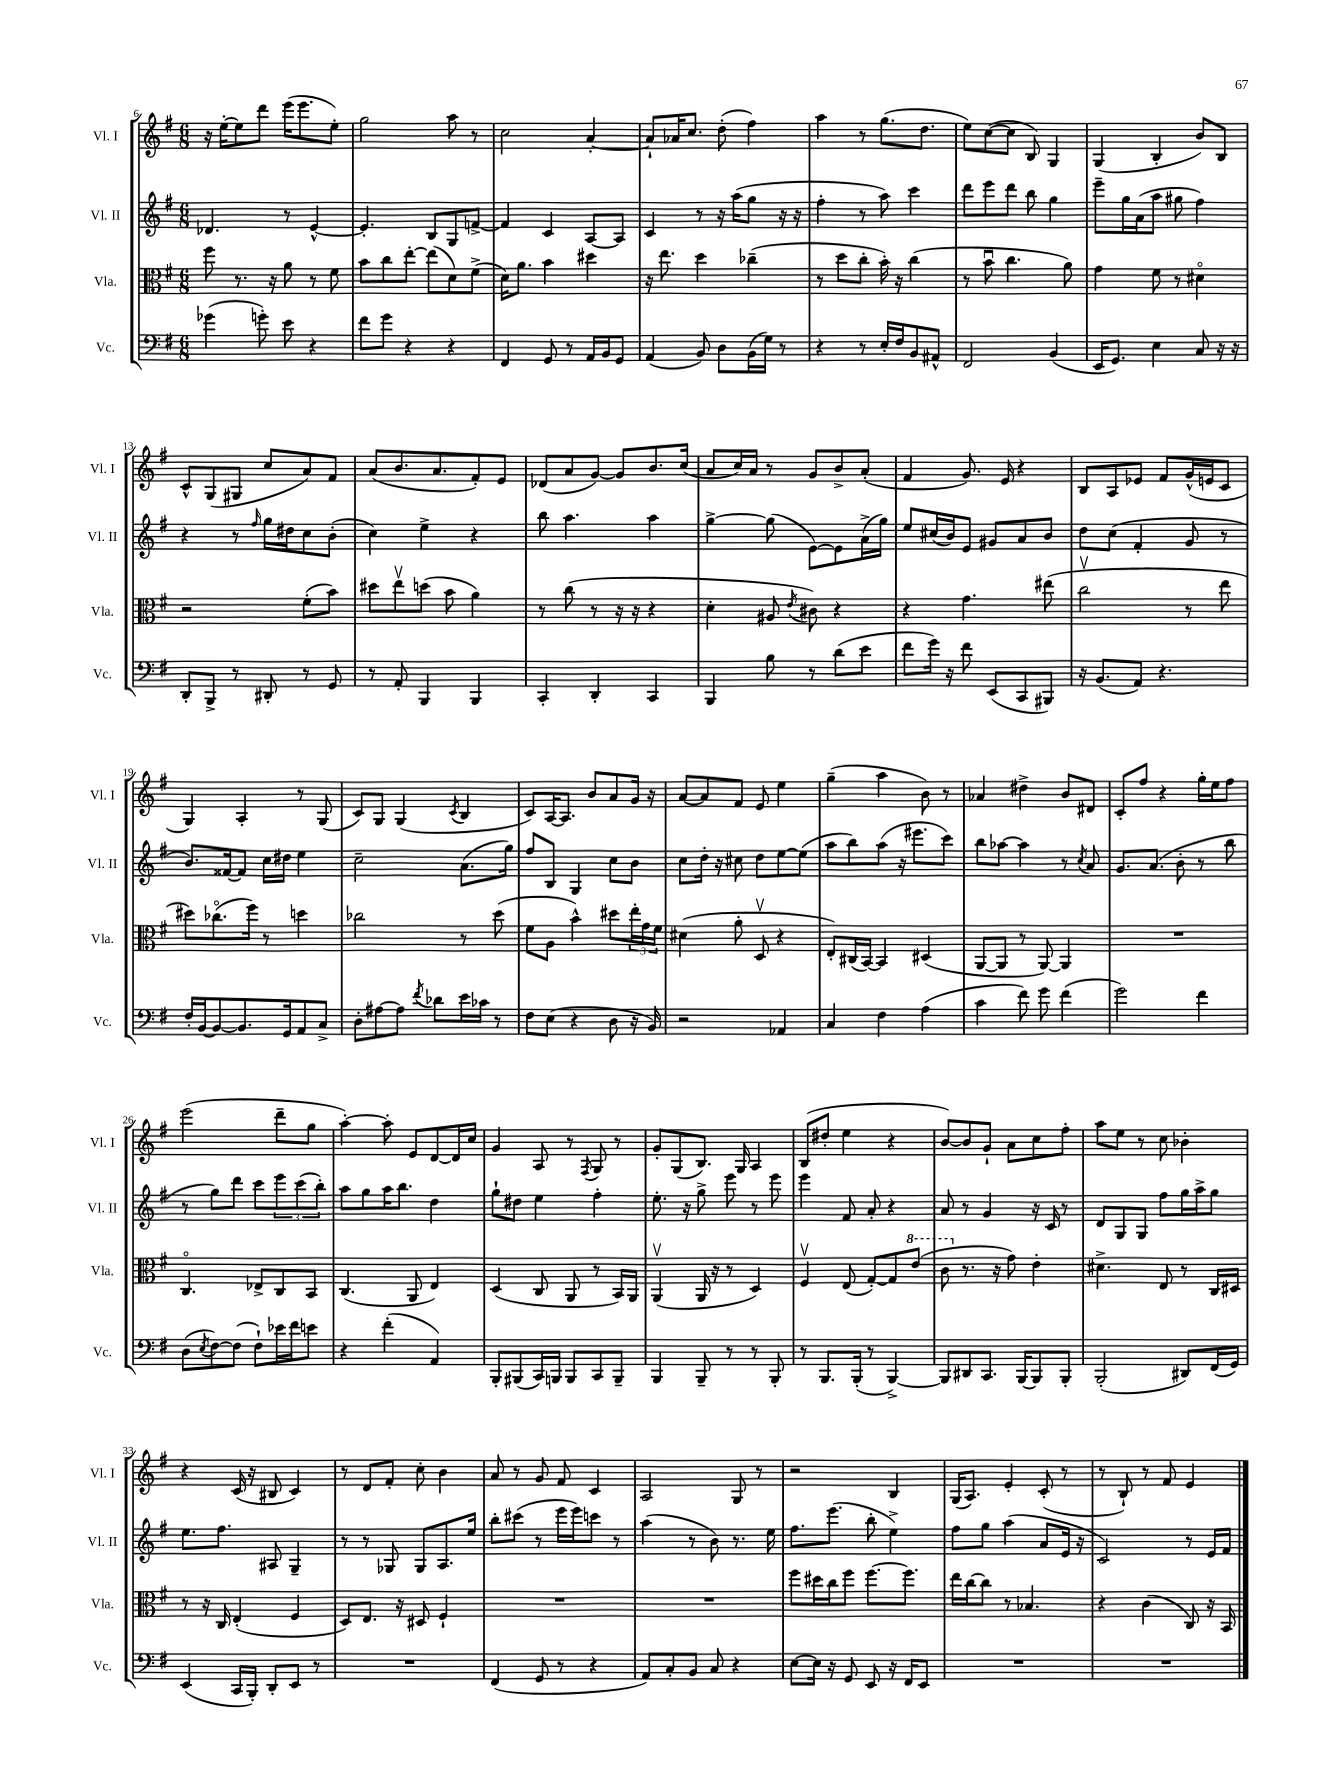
<<
\new StaffGroup <<
\new Staff = "s0" \with { instrumentName = "Vl. I" shortInstrumentName = "Vl. I" } {
    \clef treble \key g \major \numericTimeSignature \time 6/8
    r16 e''16~-. e''8 d'''8 e'''16( e'''8. e''8-.) |
    g''2 a''8 r8 |
    c''2 a'4~-. |
    a'8-! aes'16 c''8. d''8-.( fis''4) |
    a''4 r8 g''8.( d''8. |
    e''8) c''8~( c''8 b8) g4 |
    g4( b4-. b'8) b8 |
    c'8-^ g8( gis8 c''8 a'8) fis'8 |
    a'8( b'8. a'8. fis'8-.) e'8 |
    des'8( a'8 g'8~) g'8 b'8. c''16( |
    a'8 c''16) a'16 r8 g'8 b'8-> a'8-.( |
    fis'4 g'8.) e'16 r4 |
    b8 a8 ees'8 fis'8 g'16-^( e'16 c'8 |
    g4) a4-. r8 g8( |
    c'8) g8 g4( \acciaccatura { c'8 } b4 |
    c'8) a16~ a8. b'8 a'8 g'16 r16 |
    a'8~ a'8 fis'8 e'8 e''4 |
    g''4--( a''4 b'8) r8 |
    aes'4 dis''4-> b'8 dis'8 |
    c'8-. fis''8 r4 g''16-. e''16 fis''8 |
    e'''2( d'''8-- g''8 |
    a''4~-.) a''8-. e'8 d'8~ d'16 c''16 |
    g'4 a8 r8 \acciaccatura { fis8 } g8 r8 |
    g'8-. g8( b8.) g16 a4 |
    b8( dis''8-. e''4 r4 |
    b'8~) b'8 g'8-! a'8 c''8 fis''8-. |
    a''8 e''8 r8 c''8 bes'4-. |
    r4 c'16( r16 bis8 c'4) |
    r8 d'8 fis'8-. c''8-. b'4 |
    a'8 r8 g'8 fis'8 c'4 |
    a2 g8 r8 |
    r2 b4 |
    g16( a8.) e'4-. c'8-.( r8 |
    r8 b8-!) r8 fis'8 e'4 \bar "|." |
}
\new Staff = "s1" \with { instrumentName = "Vl. II" shortInstrumentName = "Vl. II" } {
    \clef treble \key g \major \numericTimeSignature \time 6/8
    des'4. r8 e'4~-^ |
    e'4.-. b8 g8 f'8~-> |
    f'4 c'4 a8~ a8 |
    c'4 r8 r16 a''16( g''8 r16 r16 |
    fis''4-. r8 a''8) c'''4 |
    d'''8 e'''8 d'''8 b''8 g''4 |
    e'''8-- g''16 a'16( a''8 gis''8 fis''4) |
    r4 r8 \grace { fis''16 } g''16 dis''16 c''8 b'8-.( |
    c''4) e''4-> r4 |
    b''8 a''4. a''4 |
    g''4~-> g''8( e'8~) e'8 a'16->( g''16) |
    e''8 cis''16( b'16) e'8 gis'8 a'8 b'8 |
    d''8 c''8( fis'4-. g'8 r8 |
    b'8.) fisis'16~ fisis'8 c''16 dis''16 e''4 |
    c''2-- a'8.( g''16) |
    fis''8 b8 g4 c''8 b'8 |
    c''8 d''16-. r16 cis''8 d''8 e''8~ e''8( |
    a''8 b''8) a''8( r16 eis'''8. c'''8) |
    b''8 aes''8~ aes''4 r8 \acciaccatura { c''8 } a'8 |
    g'8. a'8.( b'8-. r8 b''8 |
    r8 g''8) d'''8 c'''8 \tuplet 3/2 { e'''8 c'''8( b''8-.) } |
    a''8 g''8 a''16 b''8. d''4 |
    g''8-! dis''8 e''4 fis''4-. |
    e''8.-. r16 g''8-> e'''8 r8 e'''8 |
    e'''4 fis'8 a'8-. r4 |
    a'8 r8 g'4 r16 c'16 r8 |
    d'8 g8 g8 fis''8 g''16 a''16-> g''8 |
    e''8. fis''8. ais8 g4-- |
    r8 r8 ges8 ges8 a8. e''16 |
    b''8-. cis'''8( r8 e'''16 e'''16) c'''8 r8 |
    a''4( r8 b'8) r8. e''16 |
    fis''8. e'''8.( b''8-. e''4->) |
    fis''8 g''8 a''4( a'8 e'16 r16 |
    c'2) r8 e'16 fis'16 \bar "|." |
}
\new Staff = "s2" \with { instrumentName = "Vla." shortInstrumentName = "Vla." } {
    \clef alto \key g \major \numericTimeSignature \time 6/8
    fis''8 r8. r16 a'8 r8 fis'8 |
    b'8 c''8 e''8~-. e''8( d'8) fis'8->( |
    d'16) a'8. b'4 dis''4 |
    r16 e''8. d''4 ces''4--( |
    r8 d''8 c''8-. b'16-.) r16 c''4( |
    r8 b'8\downbow c''4. a'8) |
    g'4 fis'8 r8 dis'4\flageolet |
    r2 fis'8-.( b'8) |
    dis''8 e''8\upbow d''8( b'8 a'4) |
    r8 c''8( r8 r16 r16 r4 |
    d'4-. ais8 \acciaccatura { e'8 } cis'8) r4 |
    r4 g'4. eis''8( |
    c''2\upbow r8 e''8 |
    dis''8) ces''8.\flageolet( fis''16) r8 d''4 |
    ces''2 r8 d''8( |
    fis'8 a8 b'4-^) dis''8 \tuplet 3/2 { e''16-. g'16 fis'16 } |
    dis'4( a'8-. d8\upbow r4 |
    e8-.) cis16( b,16~) b,4 dis4( |
    a,8~ a,8 r8 a,8~) a,4 |
    R2. |
    c4.\flageolet ees8-> c8 b,8 |
    c4.( a,8 e4) |
    d4( c8 a,8 r8 b,16) a,16 |
    a,4\upbow( a,16 r16 r8 d4) |
    fis4\upbow e8( g8~-.) g8 \ottava #1 e''8( |
    c''8 \ottava #0 r8. r16 g'8) e'4-. |
    dis'4.-> e8 r8 c16 dis16 |
    r8 r16 c16 e4-.( fis4 |
    d8) e8. r16 dis8 fis4-! |
    R2. |
    R2. |
    fis''8 dis''16 c''16 fis''8 fis''8.~ fis''8. |
    e''16 c''16~ c''8 r8 bes4. |
    r4 c'4( c8) r16 b,16 \bar "|." |
}
\new Staff = "s3" \with { instrumentName = "Vc." shortInstrumentName = "Vc." } {
    \clef bass \key g \major \numericTimeSignature \time 6/8
    ges'4( g'8-.) e'8 r4 |
    fis'8 g'8 r4 r4 |
    fis,4 g,8 r8 a,16 b,16 g,8 |
    a,4( b,8) d8 b,16( g16) r8 |
    r4 r8 e16-. fis16 b,8 ais,8-^ |
    fis,2 b,4( |
    e,16 g,8.) e4 c8 r16 r16 |
    d,8-. b,,8-> r8 dis,8-. r8 g,8 |
    r8 a,8-. b,,4 b,,4 |
    c,4-. d,4-. c,4 |
    b,,4 b8 r8 d'8( e'8 |
    fis'8 g'16) r16 fis'8 e,8( c,8 bis,,8) |
    r16 b,8.( a,8) r4. |
    fis16-. b,16~ b,8~ b,8. g,16 a,8 c8-> |
    d8-. ais8~ ais8 \acciaccatura { fis'8 } des'8 e'16 ces'16 r8 |
    fis8 e8( r4 d8 r16 b,16) |
    r2 aes,4 |
    c4 fis4 a4( |
    c'4 fis'8) g'8 fis'4( |
    g'2) fis'4 |
    d8( \acciaccatura { e8 } fis8~) fis8( fis8-!) ees'16 fis'16 e'8 |
    r4 fis'4-.( a,4) |
    b,,8-. bis,,8( c,16) b,,16 b,,8 c,8 b,,8-- |
    b,,4 b,,8-- r8 r8 b,,8-. |
    r8 b,,8. b,,16-.( r8 b,,4~->) |
    b,,8 dis,8 c,8. b,,16~ b,,8 b,,8-. |
    b,,2-.( dis,8) fis,16( g,16) |
    e,4( c,16 b,,16-.) d,8-. e,8 r8 |
    R2. |
    fis,4( g,8 r8 r4 |
    a,8) c8-. b,8 c8 r4 |
    e8~ e16 r16 g,8 e,8 r16 fis,16 e,8 |
    R2. |
    R2. \bar "|." |
}
>>
>>
\layout { \context { \Score currentBarNumber = #6 } }
